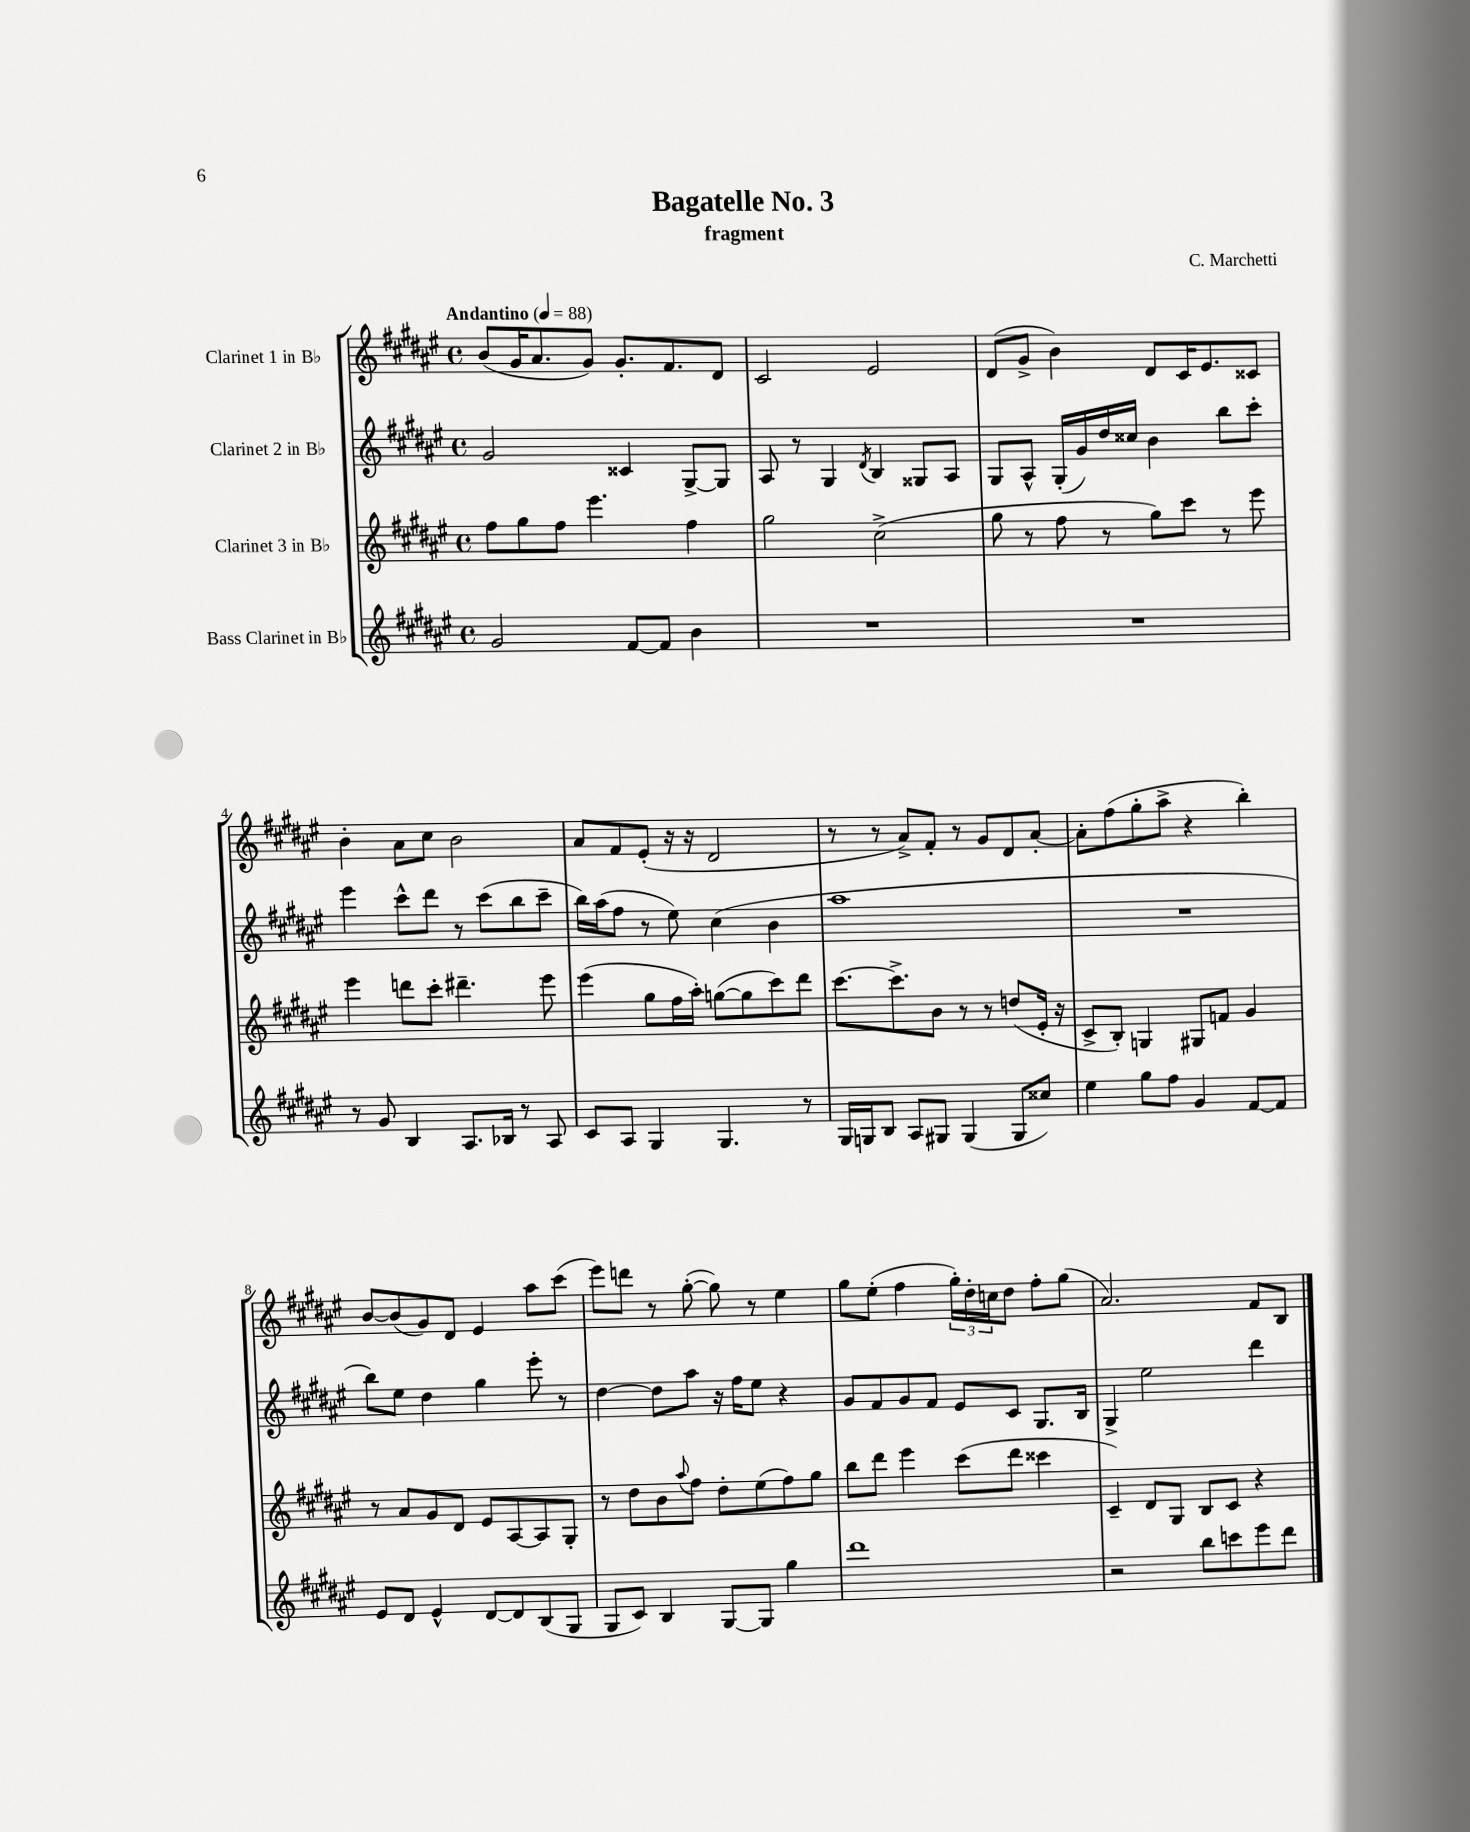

**kern	**kern	**kern	**kern
*part4	*part3	*part2	*part1
*staff4	*staff3	*staff2	*staff1
*I"Bass Clarinet in B♭	*I"Clarinet 3 in B♭	*I"Clarinet 2 in B♭	*I"Clarinet 1 in B♭
*clefG2	*clefG2	*clefG2	*clefG2
*k[f#c#g#d#a#e#]	*k[f#c#g#d#a#e#]	*k[f#c#g#d#a#e#]	*k[f#c#g#d#a#e#]
*M4/4	*M4/4	*M4/4	*M4/4
*met(c)	*met(c)	*met(c)	*met(c)
*MM88	*MM88	*MM88	*MM88
=1	=1	=1	=1
!	!	!	!LO:TX:a:B:t=Andantino
2g#/	8ff#\L	2g#/	(8b/L
.	8gg#\	.	16g#/K
.	.	.	8.a#/
.	8ff#\J	.	.
.	4.eee#\	.	8g#/J)
[8f#/L	.	4c##X/	8.g#'/L
8f#/J]	.	.	.
.	.	.	8.f#/
4b\	4ff#\	[8G#^/L	.
.	.	8G#/J]	8d#/J
=2	=2	=2	=2
1r	2gg#\	8A#/	2c#/
.	.	8r	.
.	.	4G#/	.
.	.	8qd#/	.
.	(2cc#^\	4B/	2e#/
.	.	8G##X/L	.
.	.	8A#/J	.
=3	=3	=3	=3
1r	8gg#\	8G#/L	(8d#/L
.	8r	8A#^^/J	8g#^/J
.	8ff#\	(16G#'/LL	4b\)
.	.	16g#/)	.
.	8r	16dd#/	.
.	.	16cc##X/JJ	.
.	8gg#\L)	4b\	8d#/L
.	8ccc#\J	.	16c#/K
.	.	.	8.e#/
.	8r	8bb\L	.
.	8eee#\	8ccc#'\J	8c##X/J
!!LO:LB:g=z
=4	=4	=4	=4
8r	4eee#\	4eee#\	4b'\
8g#/	.	.	.
4B/	8dddn\L	8ccc#^^\L	8a#\L
.	8ccc#'\J	8ddd#\J	8cc#\J
8.A#/L	4.ddd#X~\	8r	2b\
.	.	(8ccc#\L	.
16B-X/Jk	.	.	.
8r	.	8bb\	.
8A#/	8eee#\	8ccc#~\J	.
=5	=5	=5	=5
8c#/L	(4eee#\	16bb\LL)	8a#/L
.	.	(16aa#\J	.
8A#/J	.	8ff#\J	8f#/
4G#/	8gg#\L	8r	(8e#'/J
.	16ff#\L	8ee#\)	16r
.	16aa#'\JJ)	.	16r
4.G#/	([8ggn\L	(4cc#\	2d#/
.	8gg\]	.	.
.	8ccc#\)	4b\	.
8r	8ddd#\J	.	.
=6	=6	=6	=6
16G#/LL	[8.ccc#\L	1aa#	8r
16Gn/J	.	.	.
8B/J	.	.	8r
.	8.ccc#^\]	.	.
8A#/L	.	.	8a#^/L)
8G#X/J	8b\J	.	8f#'/J
(4G#/	8r	.	8r
.	8r	.	8g#/L
8G#/L	(8ddn/L	.	8d#/
8cc##X/J)	16e#'/Jk	.	[8a#'/J
.	16r	.	.
=7	=7	=7	=7
4ee#\	8c#^/L	1r	8a#'\L]
.	8B'/J)	.	(8ff#\
8gg#\L	4Gn/	.	8gg#'\
8ff#\J	.	.	8aa#^\J
4g#/	8G#X/L	.	4r
.	8fn/J	.	.
[8f#/L	4g#/	.	4bb'\)
8f#/J]	.	.	.
!!LO:LB:g=z
=8	=8	=8	=8
8e#/L	8r	8bb\L)	[8b/L
8d#/J	8a#/L	8ee#\J	(8b/]
4e#^^/	8g#/	4dd#\	8g#/)
.	8d#/J	.	8d#/J
[8d#/L	8e#/L	4gg#\	4e#/
8d#/]	[8A#/	.	.
(8B/	8A#/]	8eee#'\	8aa#\L
8G#/J	8G#'/J	8r	(8ccc#\J
=9	=9	=9	=9
8G#/L	8r	[4dd#\	8eee#\L)
8c#/J)	8dd#\L	.	8dddn\J
4B/	8b\	8dd#\L]	8r
.	8qqaa#/	.	.
.	8ff#\J	8aa#\J	([8gg#'\
[8G#/L	8dd#'\L	16r	8gg#\])
.	.	16ff#\KL	.
8G#/J]	(8ee#\	8ee#\J	8r
4gg#\	8ff#\)	4r	4ee#\
.	8gg#\J	.	.
=10	=10	=10	=10
1ddd#	8bb\L	8g#/L	8gg#\L
.	8ddd#\J	8f#/	(8ee#'\J
.	4eee#\	8g#/	4ff#\
.	.	8f#/J	.
.	(8ccc#\L	8e#/L	24gg#'\LL)
.	.	.	24dd#'\
.	.	.	24ccn\J
.	8ddd#\J	8c#/J	8dd#\J
.	4ccc##X\	8.G#/L	8ff#'\L
.	.	.	(8gg#\J
.	.	16B/Jk	.
=11	=11	=11	=11
2r	4c#~/)	4G#^/	2.a#/)
.	8d#/L	2ee#\	.
.	8G#/J	.	.
8bb\L	8B/L	.	.
8cccn\	8c#/J	.	.
8eee#\	4r	4ddd#\	8f#/L
8ddd#\J	.	.	8B/J
==	==	==	==
*-	*-	*-	*-
